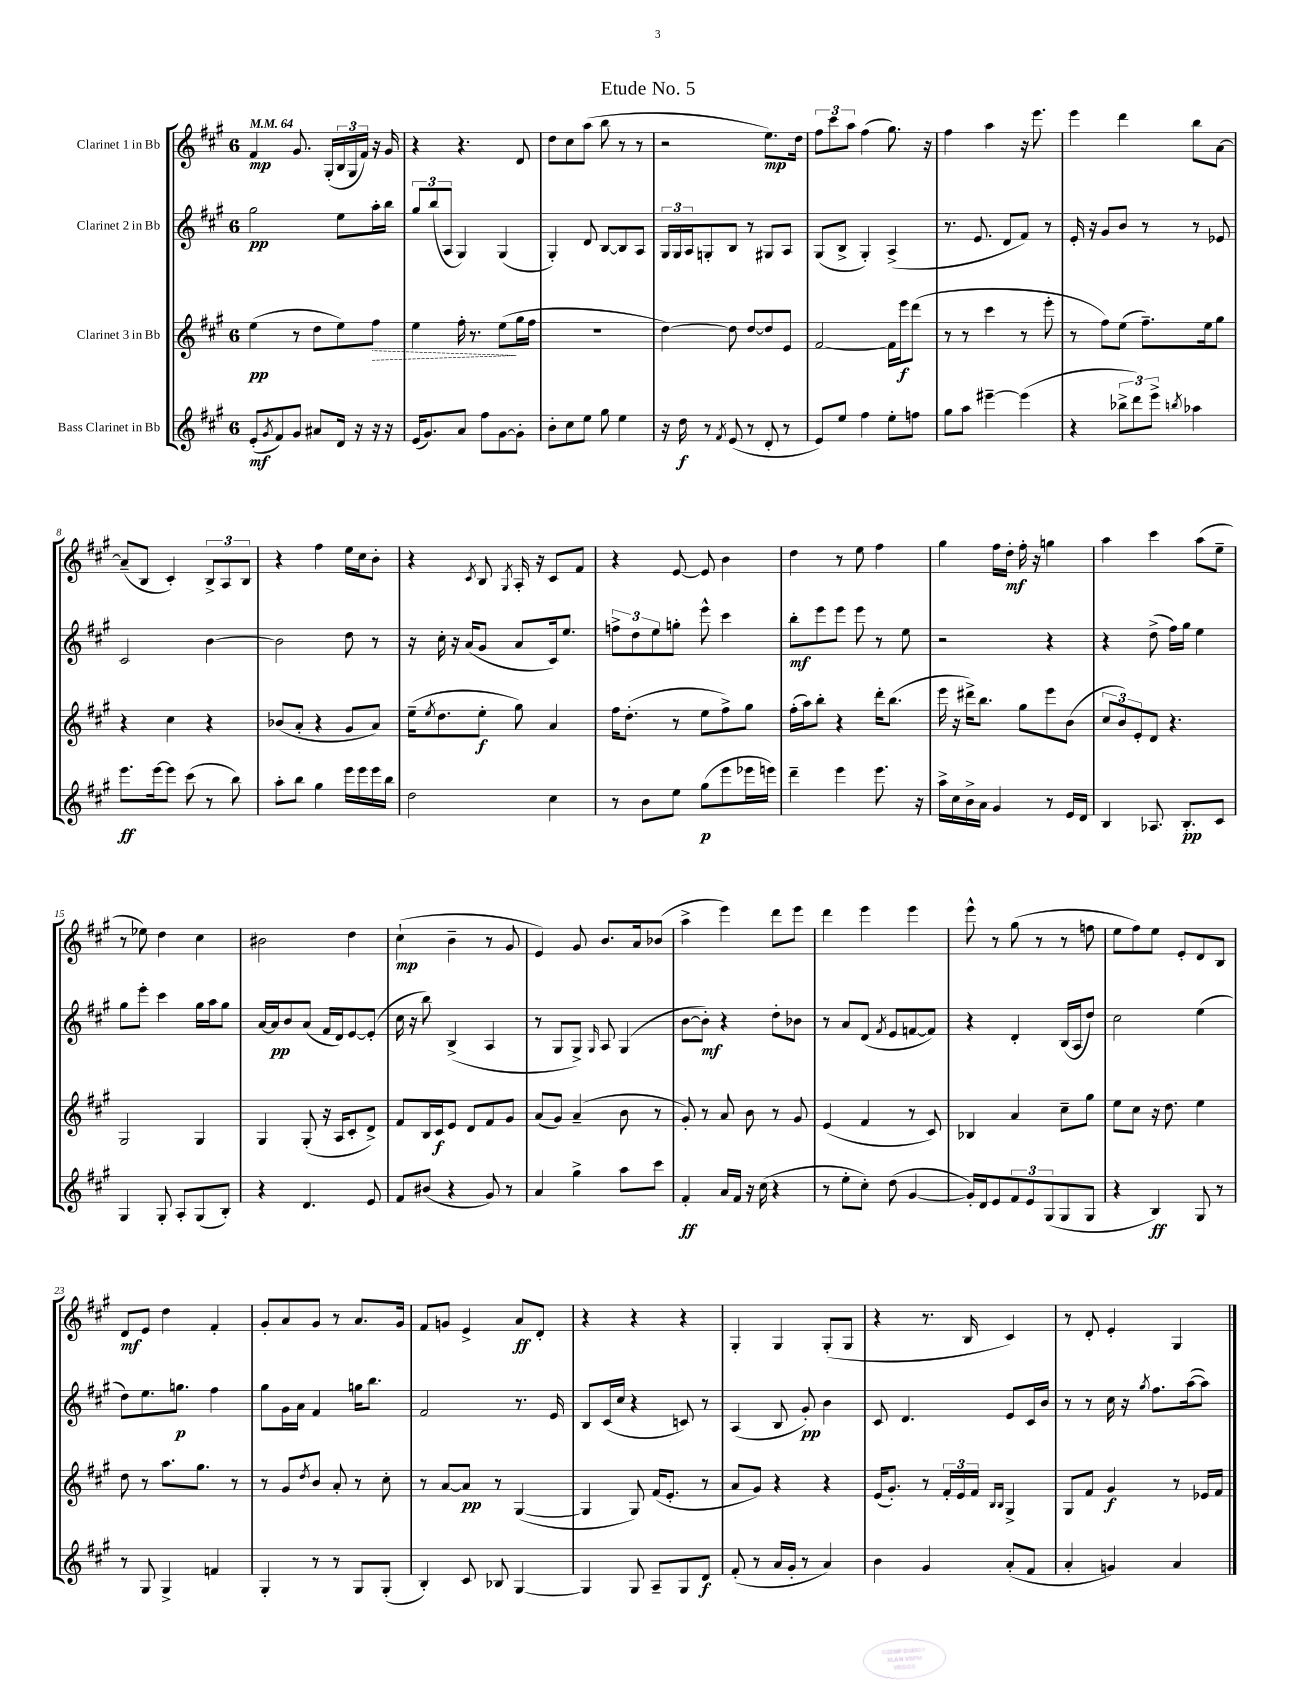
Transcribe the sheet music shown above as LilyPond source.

\header { title = "Etude No. 5" }
<<
\new StaffGroup <<
\new Staff = "s0" \with { instrumentName = "Clarinet 1 in Bb" } {
    \clef treble \key a \major \once \override Staff.TimeSignature.style = #'single-digit \time 6/8 \tempo 4 = 64
    fis'4\mp gis'8. gis16-.( \tuplet 3/2 { b16 gis16 fis'16) } r16 gis'16 |
    r4 r4. d'8 |
    d''8 cis''8 a''8( b''8 r8 r8 |
    r2 e''8.\mp) d''16 |
    \tuplet 3/2 { fis''8 cis'''8 a''8 } fis''4( gis''8.) r16 |
    fis''4 a''4 r16 e'''8. |
    e'''4 d'''4 b''8 a'8~ |
    a'8--( b8 cis'4-.) \tuplet 3/2 { b8-> a8 b8 } |
    r4 fis''4 e''16 cis''16 b'8-. |
    r4 \acciaccatura { cis'8 } b8 \acciaccatura { gis8 } a16-. r16 cis'8 fis'8 |
    r4 e'8~ e'8 b'4 |
    d''4 r8 e''8 fis''4 |
    gis''4 fis''16 d''16-.\mf fis''16-. r16 g''4 |
    a''4 cis'''4 a''8( e''8-- |
    r8 ees''8) d''4 cis''4 |
    bis'2 d''4 |
    cis''4-!\mp( b'4-- r8 gis'8 |
    e'4) gis'8 b'8. a'16 bes'8( |
    a''4-> e'''4) d'''8 e'''8 |
    d'''4 e'''4 e'''4 |
    e'''8-^ r8 gis''8( r8 r8 f''8 |
    e''8 fis''8) e''8 e'8-. d'8 b8 |
    d'8\mf e'8 d''4 fis'4-. |
    gis'8-. a'8 gis'8 r8 a'8. gis'16 |
    fis'8 g'8 e'4-> a'8\ff d'8-. |
    r4 r4 r4 |
    gis4-. gis4 gis8-.( gis8 |
    r4 r8. b16 cis'4) |
    r8 d'8-. e'4-. gis4 \bar "|." |
}
\new Staff = "s1" \with { instrumentName = "Clarinet 2 in Bb" } {
    \clef treble \key a \major \once \override Staff.TimeSignature.style = #'single-digit \time 6/8
    gis''2\pp e''8 a''16-. b''16 |
    \tuplet 3/2 { gis''8 b''8( a8 } gis4) gis4( |
    gis4-.) d'8 b8~ b8 a8 |
    \tuplet 3/2 { gis16 gis16 a16 } g8-. b8 r8 gis8 a8 |
    gis8( b8-> gis4-.) a4->( |
    r8. e'8. d'8 fis'8) r8 |
    e'16-. r16 gis'8 b'8 r8 r8 ees'8 |
    cis'2 b'4~ |
    b'2 d''8 r8 |
    r16 cis''16-. r16 a'16( gis'8 a'8 cis'16) e''8. |
    \tuplet 3/2 { f''8-> d''8 e''8 } g''8-. e'''8-^ cis'''4 |
    b''8-.\mf e'''8 e'''8 e'''8 r8 e''8 |
    r2 r4 |
    r4 d''8->( fis''16) gis''16 e''4 |
    gis''8 e'''8-. cis'''4 gis''16 a''16 gis''8 |
    a'16~ a'16\pp b'8 a'8( fis'16 d'16) e'8~ e'8-.( |
    cis''16 r16 b''8) b4->( a4 |
    r8 gis8 gis8->) \grace { gis16 } a8 gis4( |
    b'8~ b'8-.\mf) r4 d''8-. bes'8 |
    r8 a'8 d'8( \acciaccatura { fis'8 } e'8 f'8~ f'8) |
    r4 d'4-. b16( a16 d''8) |
    cis''2 e''4( |
    d''8) e''8. g''8.\p fis''4 |
    gis''8 gis'16 a'16 fis'4 g''16 b''8. |
    fis'2 r8. e'16 |
    b8 cis'16( cis''16 r4 c'8) r8 |
    a4( b8 gis'8-.\pp) b'4 |
    cis'8 d'4. e'8 cis'16 b'16 |
    r8 r8 cis''16 r16 \acciaccatura { gis''8 } fis''8. a''16~( a''8) \bar "|." |
}
\new Staff = "s2" \with { instrumentName = "Clarinet 3 in Bb" } {
    \clef treble \key a \major \once \override Staff.TimeSignature.style = #'single-digit \time 6/8
    e''4\pp( r8 d''8 e''8) \once \override Hairpin.style = #'dashed-line fis''8\> |
    e''4 fis''16-. r8. e''8\!( gis''16 fis''16 |
    R2. |
    d''4~) d''8 d''8~ d''8 e'8 |
    fis'2~ fis'16 e'''16\f d'''8( |
    r8 r8 cis'''4 r8 e'''8-. |
    r8 fis''8) e''8( fis''8.--) e''16 gis''8 |
    r4 cis''4 r4 |
    bes'8( a'8-. r4 gis'8 a'8) |
    e''16--( \acciaccatura { e''8 } d''8. e''8-.\f gis''8) a'4 |
    fis''16 d''8.-.( r8 e''8 fis''8->) gis''8 |
    fis''16-.( a''16) b''8-. r4 d'''16-. b''8.( |
    e'''16 r16 dis'''16->) b''8. gis''8 e'''8 b'8( |
    \tuplet 3/2 { cis''8 b'8) e'8-. } d'8 r4. |
    gis2 gis4 |
    gis4 gis8-.( r16 a16 cis'8-. d'8->) |
    fis'8 b16 cis'16\f e'8 d'8 fis'8 gis'8 |
    a'8( gis'8) a'4--( b'8 r8 |
    gis'8-.) r8 a'8 b'8 r8 gis'8 |
    e'4( fis'4 r8 cis'8) |
    bes4 a'4 cis''8-- gis''8 |
    e''8 cis''8 r16 d''8. e''4 |
    d''8 r8 a''8. gis''8. r8 |
    r8 gis'8 \acciaccatura { d''8 } b'8 a'8-. r8 cis''8-. |
    r8 a'8~ a'8\pp r8 gis4~( |
    gis4 gis8) fis'16( e'8.-. r8 |
    a'8 gis'8) r4 r4 |
    e'16( gis'8.-.) r8 \tuplet 3/2 { fis'16-. e'16 fis'16 } \grace { b16 b16 } gis4-> |
    gis8 fis'8 gis'4\f r8 ees'16 fis'16 \bar "|." |
}
\new Staff = "s3" \with { instrumentName = "Bass Clarinet in Bb" } {
    \clef treble \key a \major \once \override Staff.TimeSignature.style = #'single-digit \time 6/8
    e'8-.\mf( \acciaccatura { gis'8 } fis'8) gis'8 ais'8 d'16 r16 r16 r16 |
    e'16( gis'8.) a'8 fis''8 gis'8~ gis'8-. |
    b'8-. cis''8 e''8 gis''8 e''4 |
    r16 d''16\f r8 \acciaccatura { fis'8 } e'8( r8 d'8-. r8 |
    e'8) e''8 fis''4 e''8-. f''8 |
    gis''8 a''8 eis'''4~-- eis'''4( |
    r4 \tuplet 3/2 { bes''8-> d'''8) e'''8-> } \acciaccatura { b''8 } aes''4 |
    e'''8.\ff e'''16~ e'''8 cis'''8( r8 b''8) |
    a''8-. b''8 gis''4 e'''16 e'''16 e'''16 b''16 |
    d''2 cis''4 |
    r8 b'8 e''8 gis''8\p( e'''8 ees'''16 e'''16) |
    d'''4-- e'''4 e'''8. r16 |
    a''16-> cis''16 b'16-> a'16 gis'4 r8 e'16 d'16 |
    b4 aes8. b8.-.\pp cis'8 |
    gis4 gis8-. a8-. gis8( b8-.) |
    r4 d'4. e'8 |
    fis'8 bis'8( r4 gis'8) r8 |
    a'4 gis''4-> a''8 cis'''8 |
    fis'4-.\ff a'16 fis'16 r16 cis''16( r4 |
    r8 e''8-. cis''8-.) d''8( gis'4~ |
    gis'16-.) d'16 e'8 \tuplet 3/2 { fis'8 e'8 gis8( } gis8 gis8 |
    r4 b4\ff) gis8 r8 |
    r8 gis8 gis4-> f'4 |
    gis4-. r8 r8 gis8 gis8-.( |
    b4-.) cis'8 bes8 gis4~ |
    gis4 gis8 a8-- gis8 d'8\f |
    fis'8-.( r8 a'16 gis'16-. r8 a'4) |
    b'4 gis'4 a'8-.( fis'8 |
    a'4-. g'4) a'4 \bar "|." |
}
>>
>>
